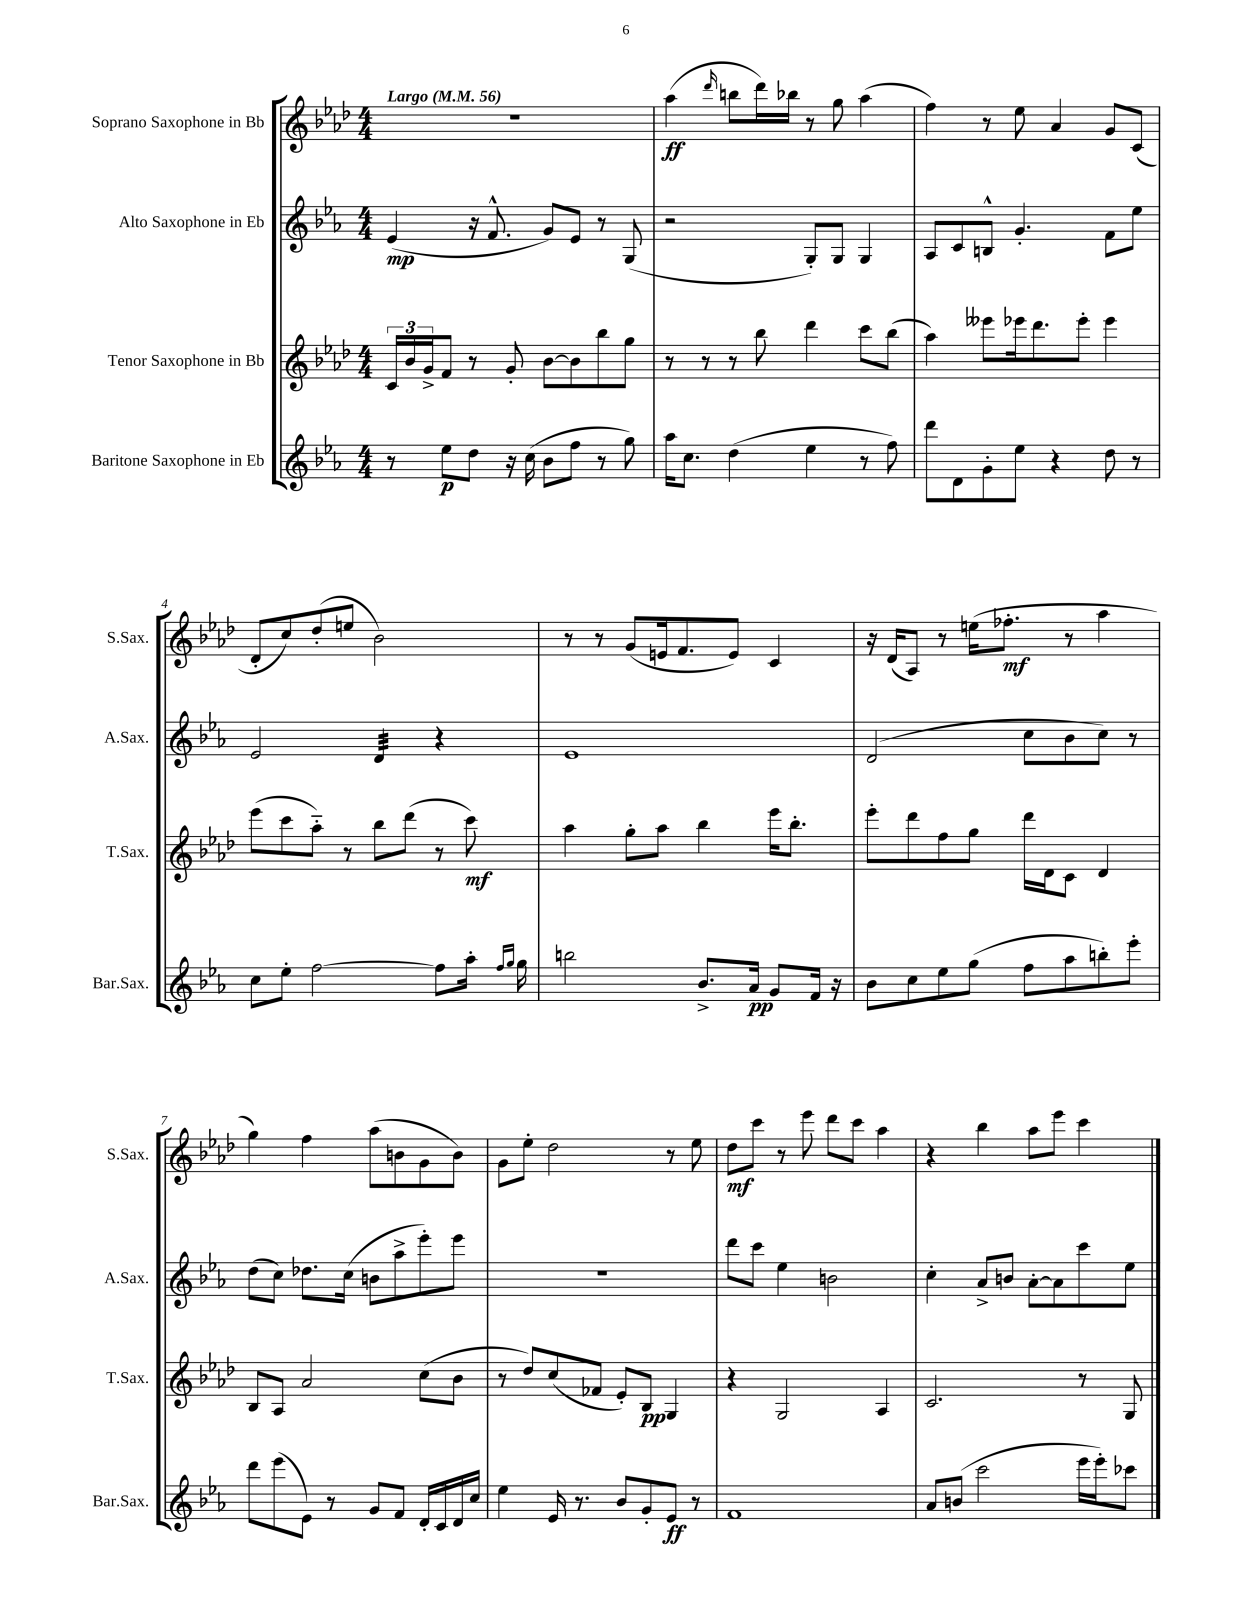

**kern	**kern	**kern	**kern
*staff4	*staff3	*staff2	*staff1
*clefG2	*clefG2	*clefG2	*clefG2
*k[b-e-a-]	*k[b-e-a-d-]	*k[b-e-a-]	*k[b-e-a-d-]
*M4/4	*M4/4	*M4/4	*M4/4
*MM56	*MM56	*MM56	*MM56
8r	24c	(4e-	1r
.	24b-	.	.
.	24g^	.	.
8ee-	8f	.	.
8dd	8r	16r	.
.	.	8.f^^	.
16r	8g'	.	.
(16cc	.	.	.
8b-	[8b-	8g)	.
8ff	8b-]	8e-	.
8r	8bb-	8r	.
8gg)	8gg	(8G	.
=	=	=	=
16aa-	8r	2r	(4aa-
8.cc	.	.	.
.	8r	.	.
.	.	.	16qqddd-
(4dd	8r	.	8bb
.	8bb-	.	16ddd-)
.	.	.	16bb-
4ee-	4ddd-	8G')	8r
.	.	8G	8gg
8r	8ccc	4G	(4aa-
8ff)	(8bb-	.	.
=	=	=	=
8ddd	4aa-)	8A-	4ff)
8d	.	8c	.
8g'	8eee--	8B^^	8r
8ee-	16eee-	4.g'	8ee-
.	8.ddd-	.	.
4r	.	.	4a-
.	8eee-'	.	.
8dd	4eee-	8f	8g
8r	.	8ee-	(8c
=	=	=	=
8cc	(8eee-	2e-	8d-'
8ee-'	8ccc	.	8cc)
[2ff	8aa-'~)	.	(8dd-'
.	8r	.	8ee
.	8bb-	4d	2b-)
.	(8ddd-	.	.
8ff]	8r	4r	.
16aa-'	8ccc)	.	.
16qqff	.	.	.
16qqgg	.	.	.
16gg	.	.	.
=	=	=	=
2bb	4aa-	1e-	8r
.	.	.	8r
.	8gg'	.	(8g
.	8aa-	.	16e
.	.	.	8.f
8.b-^	4bb-	.	.
.	.	.	8e)
16a-	.	.	.
8g	16eee-	.	4c
.	8.bb-'	.	.
16f	.	.	.
16r	.	.	.
=	=	=	=
8b-	8eee-'	(2d	16r
.	.	.	(16d-
8cc	8ddd-	.	8A-)
8ee-	8ff	.	8r
(8gg	8gg	.	(16ee
.	.	.	8.ff-'
8ff	16ddd-	8cc	.
.	16d-	.	.
8aa-	8c	8b-	8r
8bb')	4d-	8cc)	4aa-
8eee-'	.	8r	.
=	=	=	=
8ddd	8B-	(8dd	4gg)
(8eee-	8A-	8cc)	.
8e-)	2a-	8.dd-	4ff
8r	.	.	.
.	.	(16cc	.
8g	.	8b	(8aa-
8f	.	8aa-^	8b
16d'	(8cc	8eee-')	8g
16c	.	.	.
16d	8b-	8eee-	8b)
16cc	.	.	.
=	=	=	=
4ee-	8r	1r	8g
.	8dd-)	.	8ee-'
16e-	(8cc	.	2dd-
8.r	.	.	.
.	8f-	.	.
8b-	8e-')	.	.
8g'	8B-	.	.
8e-	4G	.	8r
8r	.	.	8ee-
=	=	=	=
1f	4r	8ddd	8dd-
.	.	8ccc	8ccc
.	2G	4ee-	8r
.	.	.	8eee-
.	.	2b	8ddd-
.	.	.	8ccc
.	4A-	.	4aa-
=	=	=	=
8a-	2.c	4cc'	4r
(8b	.	.	.
2ccc	.	8a-^	4bb-
.	.	8b	.
.	.	[8a-'	8aa-
.	.	8a-]	8eee-
16eee-	8r	8ccc	4ccc
16eee-')	.	.	.
8ccc-	8G	8ee-	.
==	==	==	==
*-	*-	*-	*-
